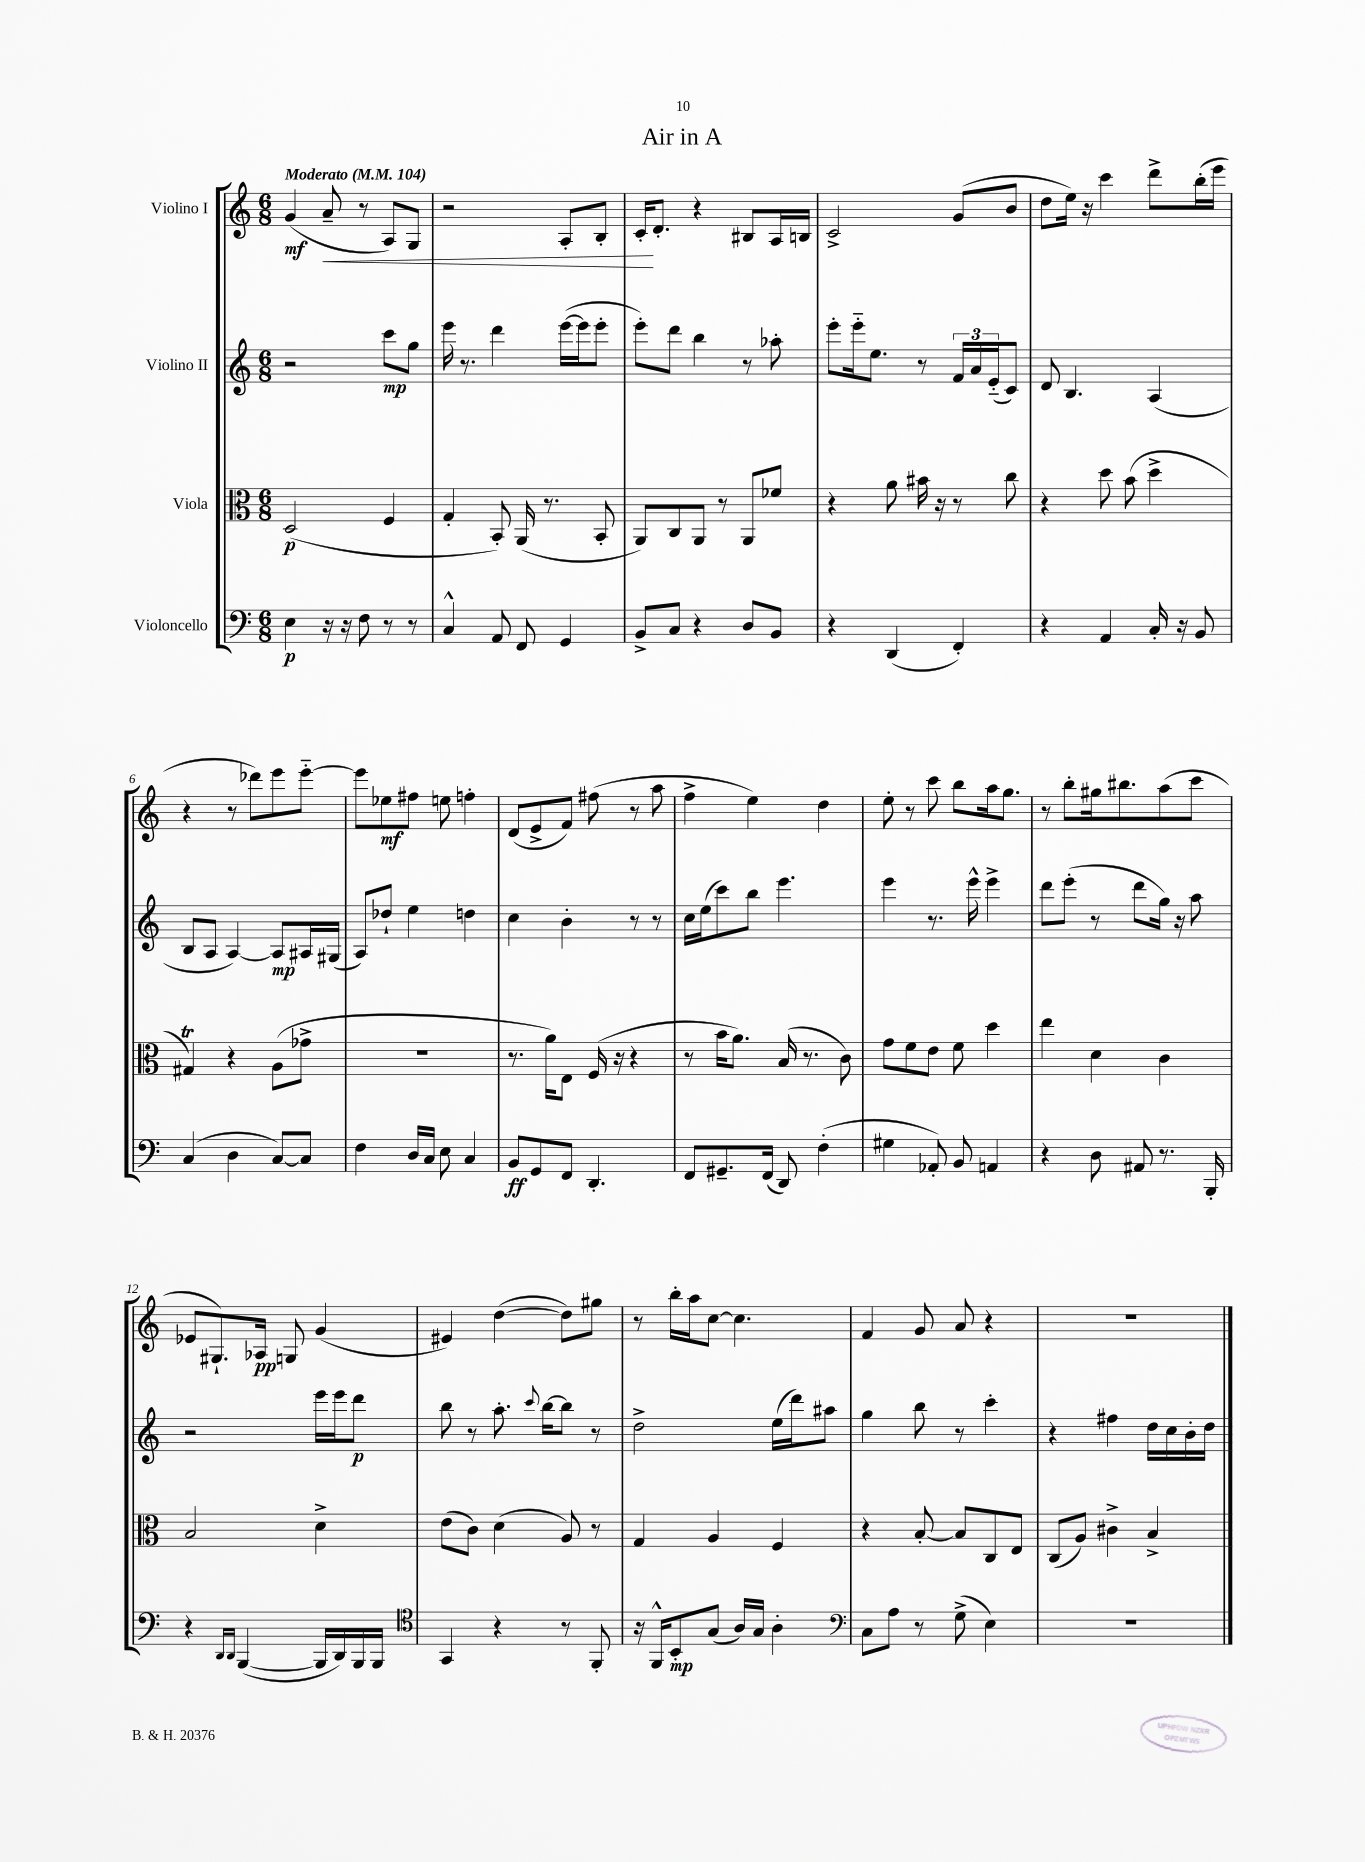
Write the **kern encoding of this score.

**kern	**dynam	**kern	**dynam	**kern	**dynam	**kern	**dynam
*part4	*part4	*part3	*part3	*part2	*part2	*part1	*part1
*staff4	*staff4	*staff3	*staff3	*staff2	*staff2	*staff1	*staff1
*I"Violoncello	*	*I"Viola	*	*I"Violino II	*	*I"Violino I	*
*clefF4	*	*clefC3	*	*clefG2	*	*clefG2	*
*k[]	*	*k[]	*	*k[]	*	*k[]	*
*M6/8	*	*M6/8	*	*M6/8	*	*M6/8	*
*MM104	*	*MM104	*	*MM104	*	*MM104	*
=1	=1	=1	=1	=1	=1	=1	=1
!	!	!	!	!	!	!LO:TX:a:B:t=Moderato	!
4E\	p	(2D/	p	2r	.	(4g/	mf
!	!	!	!	!	!	!	!LO:HP:b
16r	.	.	.	.	.	8a~/	<
16r	.	.	.	.	.	.	.
8F\	.	.	.	.	.	8r	.
8r	.	4F/	.	8ccc\L	mp	8A/L)	.
8r	.	.	.	8gg\J	.	8G/J	.
=2	=2	=2	=2	=2	=2	=2	=2
4C^^/	.	4G'/	.	16eee\	.	2r	.
.	.	.	.	8.r	.	.	.
8AA/	.	8BB'/)	.	4ddd\	.	.	.
8FF/	.	(16AA/	.	.	.	.	.
.	.	8.r	.	.	.	.	.
4GG/	.	.	.	([16eee\LL	.	8A'/L	.
.	.	.	.	16eee\J]	.	.	.
.	.	8BB'/	.	8eee'\J	.	8B'/J	.
=3	=3	=3	=3	=3	=3	=3	=3
8BB^/L	.	8AA/L)	.	8eee'\L)	.	16c'/KL	.
.	.	.	.	.	.	8.d'/J	[
8C/J	.	8C/	.	8ddd\J	.	.	.
4r	.	8AA/J	.	4bb\	.	4r	.
.	.	8r	.	.	.	.	.
8D/L	.	8AA/L	.	8r	.	8B#X/L	.
8BB/J	.	8f-X/J	.	8aa-X'\	.	16A/L	.
.	.	.	.	.	.	16Bn/JJ	.
=4	=4	=4	=4	=4	=4	=4	=4
4r	.	4r	.	8eee'\L	.	2c^/	.
.	.	.	.	16eee\k	.	.	.
.	.	.	.	8.ee\J	.	.	.
(4DD/	.	8a\	.	.	.	.	.
.	.	16b#X\	.	8r	.	.	.
.	.	16r	.	.	.	.	.
4FF'/)	.	8r	.	24f/LL	.	(8g/L	.
.	.	.	.	24a/	.	.	.
.	.	.	.	(24e/J	.	.	.
.	.	8cc\	.	8c/J)	.	8b/J	.
=5	=5	=5	=5	=5	=5	=5	=5
4r	.	4r	.	8d/	.	8dd\L	.
.	.	.	.	4.B/	.	16ee\Jk)	.
.	.	.	.	.	.	16r	.
4AA/	.	8dd\	.	.	.	4ccc\	.
.	.	(8b\	.	.	.	.	.
16C'/	.	4dd^\	.	(4A/	.	8ddd^\L	.
16r	.	.	.	.	.	.	.
8BB/	.	.	.	.	.	(16bb'\L	.
.	.	.	.	.	.	16eee\JJ	.
!!LO:LB:g=z
=6	=6	=6	=6	=6	=6	=6	=6
(4C/	.	4G#Xt/)	.	8B/L	.	4r	.
.	.	.	.	8A/J	.	.	.
4D\	.	4r	.	[4A/)	.	8r	.
.	.	.	.	.	.	8ddd-X\L)	.
[8C/L)	.	(8A\L	.	8A/L]	mp	8eee\	.
8C/J]	.	8g-X^\J	.	16A#X/L	.	[8eee\J	.
.	.	.	.	(16G#X/JJ	.	.	.
=7	=7	=7	=7	=7	=7	=7	=7
4F\	.	2.r	.	8A/L)	.	8eee\L]	.
.	.	.	.	8dd-X`/J	.	8ee-X\	mf
16D/LL	.	.	.	4ee\	.	8ff#X\J	.
16C/JJ	.	.	.	.	.	.	.
8E\	.	.	.	.	.	8een\	.
4C/	.	.	.	4ddn\	.	4ffn'\	.
=8	=8	=8	=8	=8	=8	=8	=8
8BB/L	ff	8.r	.	4cc\	.	(8d/L	.
8GG/	.	.	.	.	.	8e^/	.
.	.	16a\KL)	.	.	.	.	.
8FF/J	.	8E\J	.	4b'\	.	8f/J)	.
4.DD'/	.	(16F/	.	.	.	(8ff#X\	.
.	.	16r	.	.	.	.	.
.	.	4r	.	8r	.	8r	.
.	.	.	.	8r	.	8aa\	.
=9	=9	=9	=9	=9	=9	=9	=9
8FF/L	.	8r	.	16cc\LL	.	4ff^\	.
.	.	.	.	(16ee\J	.	.	.
8.GG#X~/	.	16b\KL	.	8ccc\)	.	.	.
.	.	8.a\J)	.	.	.	.	.
.	.	.	.	8bb\J	.	4ee\)	.
(16FF/Jk	.	.	.	.	.	.	.
8DD/)	.	(16B/	.	4.eee\	.	.	.
.	.	8.r	.	.	.	.	.
(4F'\	.	.	.	.	.	4dd\	.
.	.	8c\)	.	.	.	.	.
=10	=10	=10	=10	=10	=10	=10	=10
4G#X\	.	8g\L	.	4eee\	.	8ee'\	.
.	.	8f\	.	.	.	8r	.
8AA-X'/)	.	8e\J	.	8.r	.	8ccc\	.
8BB/	.	8f\	.	.	.	8bb\L	.
.	.	.	.	16eee^^\	.	.	.
4AAn/	.	4dd\	.	4eee^\	.	16aa\k	.
.	.	.	.	.	.	8.gg\J	.
=11	=11	=11	=11	=11	=11	=11	=11
4r	.	4ee\	.	8ddd\L	.	8r	.
.	.	.	.	(8eee'\J	.	8bb'\L	.
8D\	.	4d\	.	8r	.	16gg#X\k	.
.	.	.	.	.	.	8.bb#X\	.
8AA#X/	.	.	.	8ddd\L	.	.	.
8.r	.	4c\	.	16gg\Jk)	.	(8aa\	.
.	.	.	.	16r	.	.	.
.	.	.	.	8aa\	.	8ccc\J	.
16BBB'/	.	.	.	.	.	.	.
!!LO:LB:g=z
=12	=12	=12	=12	=12	=12	=12	=12
4r	.	2B/	.	2r	.	8e-X/L	.
.	.	.	.	.	.	8.G#X`/)	.
16qqDD/LL	.	.	.	.	.	.	.
16qqDD/JJ	.	.	.	.	.	.	.
([4BBB/	.	.	.	.	.	.	.
.	.	.	.	.	.	16A-X/Jk	pp
.	.	.	.	.	.	8Gn/	.
16BBB/LL]	.	4d^\	.	16eee\LL	.	(4g/	.
16DD/)	.	.	.	16eee\J	.	.	.
16BBB/	.	.	.	8ddd\J	p	.	.
16BBB/JJ	.	.	.	.	.	.	.
=13	=13	=13	=13	=13	=13	=13	=13
*clefC4	*	*	*	*	*	*	*
4GG/	.	(8e\L	.	8bb\	.	4e#X/)	.
.	.	8c\J)	.	8r	.	.	.
4r	.	(4d\	.	8.aa'\	.	([4dd\	.
.	.	.	.	8qqccc/	.	.	.
.	.	.	.	[16bb\KL	.	.	.
8r	.	8A/)	.	8bb\J]	.	8dd\L])	.
8FF'/	.	8r	.	8r	.	8gg#X\J	.
=14	=14	=14	=14	=14	=14	=14	=14
16r	.	4G/	.	2dd^\	.	8r	.
16FF^^/KL	.	.	.	.	.	.	.
8BB'/	mp	.	.	.	.	16bb'\LL	.
.	.	.	.	.	.	16aa\J	.
(8G/J	.	4A/	.	.	.	[8cc\J	.
16A/LL)	.	.	.	.	.	4.cc\]	.
16G/JJ	.	.	.	.	.	.	.
4A'\	.	4F/	.	(16ee\LL	.	.	.
.	.	.	.	16ddd\J)	.	.	.
.	.	.	.	8aa#X\J	.	.	.
=15	=15	=15	=15	=15	=15	=15	=15
*clefF4	*	*	*	*	*	*	*
8C\L	.	4r	.	4gg\	.	4f/	.
8A\J	.	.	.	.	.	.	.
8r	.	[8B'/	.	8bb\	.	8g/	.
(8G^\	.	8B/L]	.	8r	.	8a/	.
4E\)	.	8C/	.	4ccc'\	.	4r	.
.	.	8E/J	.	.	.	.	.
=16	=16	=16	=16	=16	=16	=16	=16
2.r	.	(8C/L	.	4r	.	2.r	.
.	.	8A/J)	.	.	.	.	.
.	.	4c#X^\	.	4ff#X\	.	.	.
.	.	4B^/	.	16dd\LL	.	.	.
.	.	.	.	16cc\	.	.	.
.	.	.	.	16b'\	.	.	.
.	.	.	.	16dd\JJ	.	.	.
==	==	==	==	==	==	==	==
*-	*-	*-	*-	*-	*-	*-	*-
